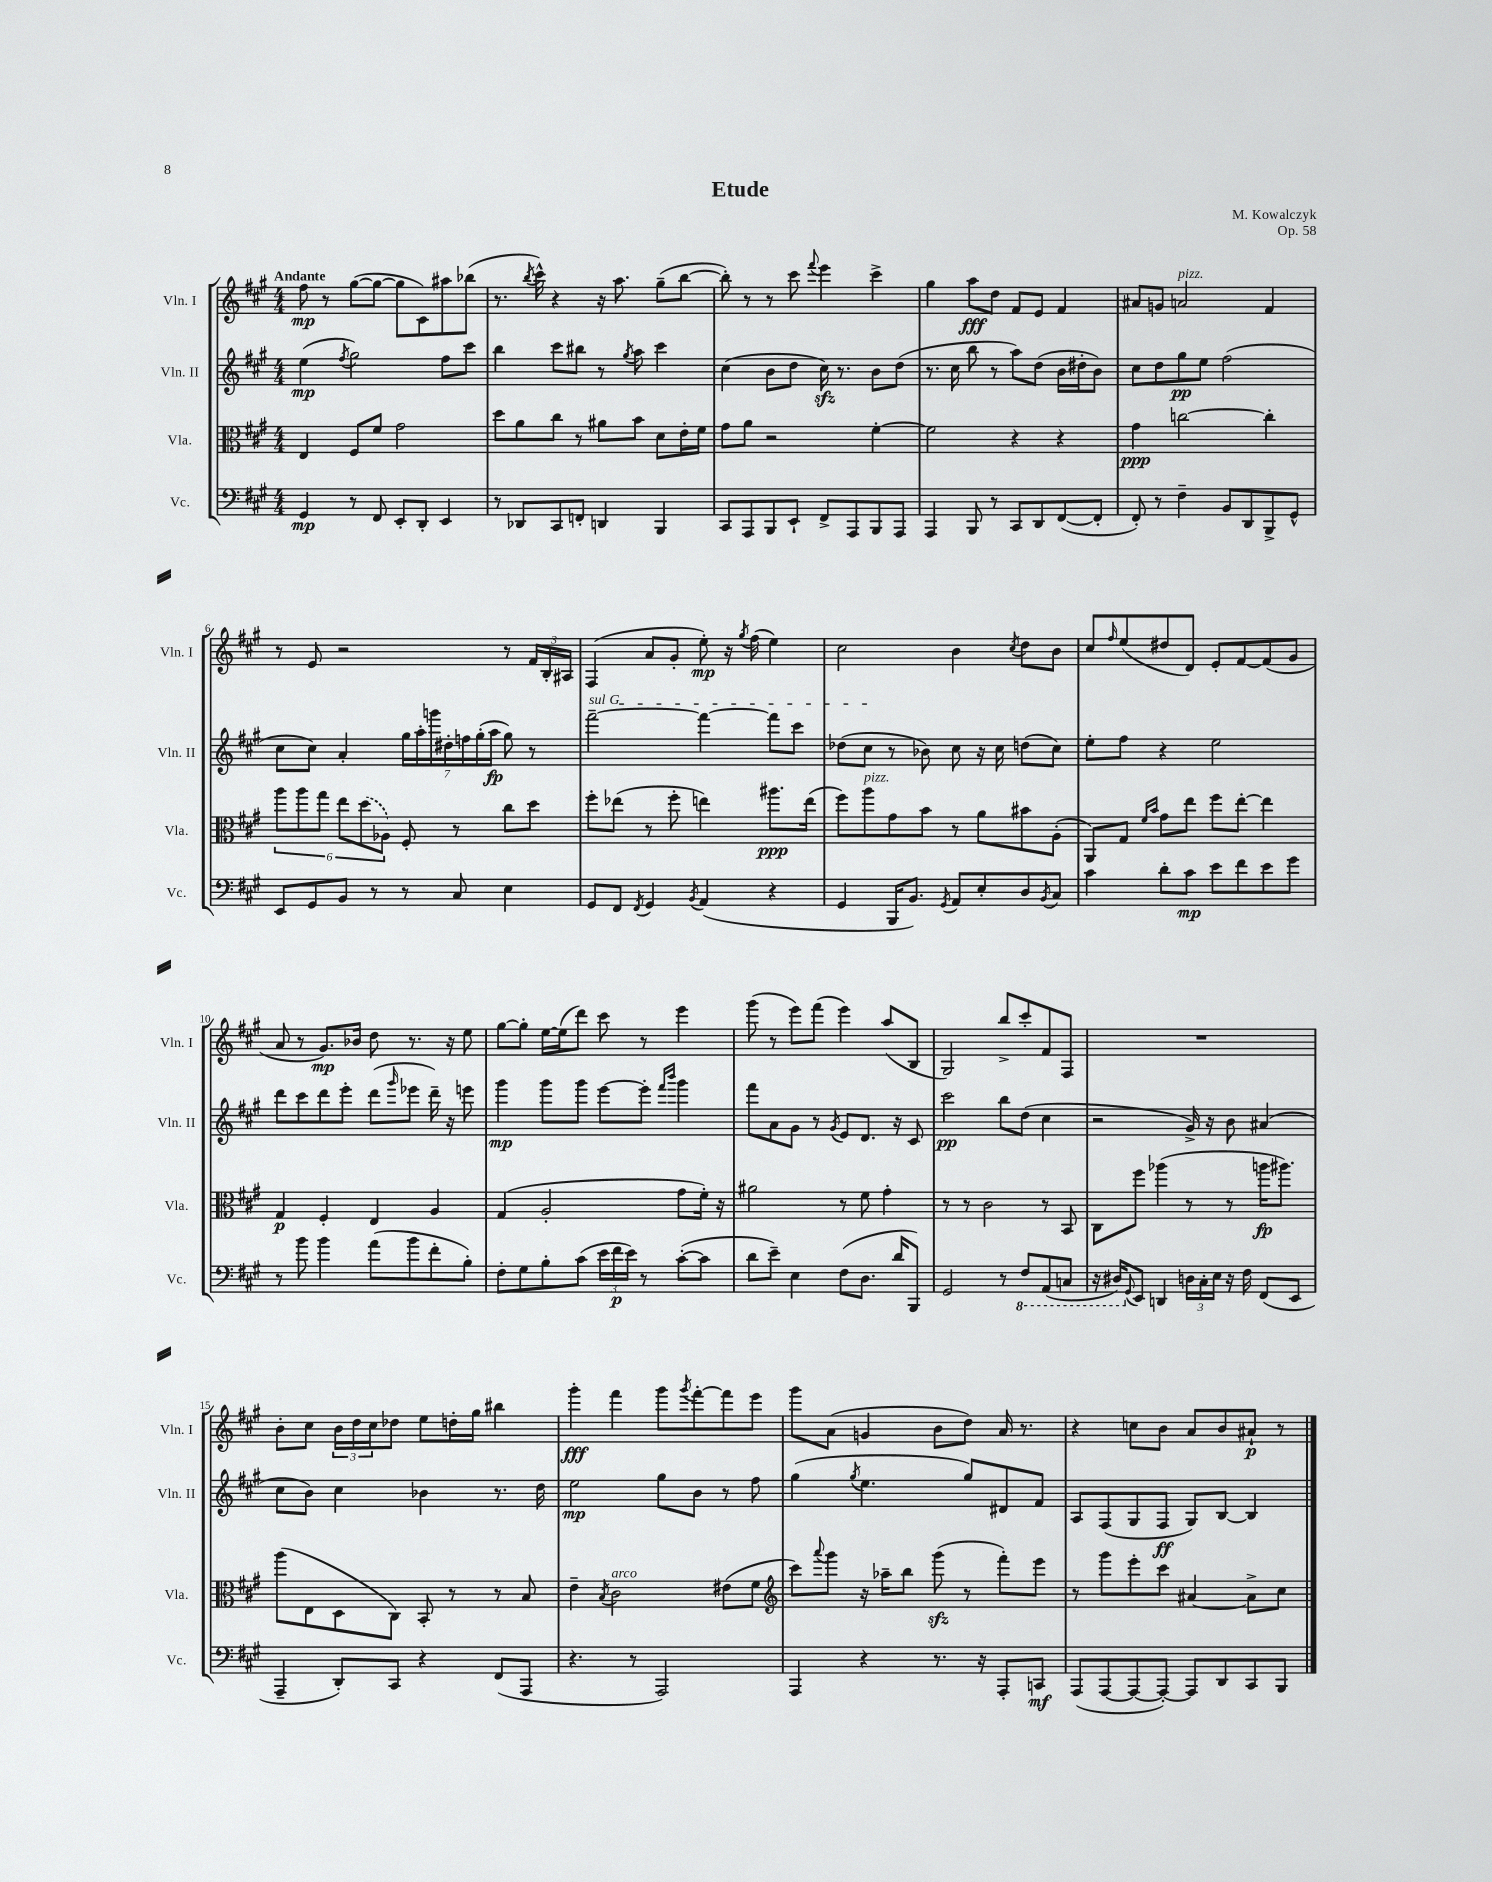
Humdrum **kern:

**kern	**kern	**kern	**kern
*staff4	*staff3	*staff2	*staff1
*clefF4	*clefC3	*clefG2	*clefG2
*k[f#c#g#]	*k[f#c#g#]	*k[f#c#g#]	*k[f#c#g#]
*M4/4	*M4/4	*M4/4	*M4/4
4GG#	4E	(4ee	8ff#
.	.	.	8r
.	.	8qff#	.
8r	8F#	2gg#)	([8gg#
8FF#	8f#	.	8gg#_
8EE'	2g#	.	8gg#]
8DD'	.	.	8c#)
4EE	.	8ff#	8aa#
.	.	8ccc#	(8bb-
=	=	=	=
8r	8dd	4bb	8.r
8DD-	8a	.	.
.	.	.	8qbb
.	.	.	16ccc#^^)
8CC#	8cc#	8ccc#	4r
8FF'	8r	8bb#	.
4DD	8a#	8r	16r
.	.	.	8.aa
.	.	8qgg#	.
.	8b	8aa	.
4BBB	8d	4ccc#	(8gg#~
.	16e'	.	[8bb
.	16f#	.	.
=	=	=	=
8CC#	8g#	(4cc#	8bb'])
8AAA	8a	.	8r
8BBB	2r	8b	8r
8EE`	.	8dd	8ccc#
.	.	.	8qqfff#
8FF#^	.	16cc#)	4eee
.	.	8.r	.
8AAA	.	.	.
8BBB	[4f#'	8b	4ccc#^
8AAA	.	(8dd	.
=	=	=	=
4AAA	2f#]	8.r	4gg#
.	.	16cc#	.
8BBB	.	8bb	8aa
8r	.	8r	8dd
8CC#	4r	8aa)	8f#
8DD	.	(8dd	8e
([8FF#	4r	16b	4f#
.	.	16dd#'	.
8FF#']	.	8b)	.
=	=	=	=
8FF#')	4g#	8cc#	8a#
8r	.	8dd	8g
4F#~	[2cc	8gg#	2a
.	.	8ee	.
8BB	.	(2ff#	.
8DD	.	.	.
8BBB^	4cc']	.	4f#
8GG#^^	.	.	.
=	=	=	=
8EE	12aa	8cc#	8r
.	12aa	.	.
8GG#	.	8cc#)	8e
.	12gg#	.	.
8BB	12ee	4a'	2r
.	(12dd	.	.
8r	.	.	.
.	12A-)	.	.
8r	8F#'	28gg#	.
.	.	28aa'	.
.	.	28ggg	.
.	.	28dd#'	.
8C#	8r	.	.
.	.	28ff	.
.	.	(28gg#'	.
.	.	28aa	.
4E	8cc#	8gg#)	8r
.	8dd	8r	24f#
.	.	.	24B'
.	.	.	24A#
=	=	=	=
8GG#	8ff#'	[2fff#~	(4F#
8FF#	(8ee-	.	.
8qFF#	.	.	.
4GG#	8r	.	8a
.	8ff#'	.	8g#'
8qBB	.	.	.
(4AA	4ee)	4fff#_	8ee')
.	.	.	16r
.	.	.	8qgg#
.	.	.	(16ff#
4r	8.aa#	8fff#]	4ee)
.	.	8ccc#	.
.	(16ee	.	.
=	=	=	=
4GG#	8ff#)	(8dd-	2cc#
.	8aa	8cc#	.
16BBB	8g#	8r	.
8.BB)	.	.	.
.	8b	8b-)	.
8qGG#	.	.	.
8AA	8r	8cc#	4b
8E'	8a	16r	.
.	.	16cc#	.
.	.	.	8qcc#
8D	8b#	(8dd	8dd
8qBB	.	.	.
8C#	(8A'	8cc#)	8b
=	=	=	=
4c#	8AA)	8ee'	8cc#
.	.	.	16qqff#
.	8G#	8ff#	(8ee
.	16qqf#	.	.
.	16qqb	.	.
8d'	8g#	4r	8dd#
8c#	8ee	.	8d)
8e	8ff#	2ee	8e'
8f#	[8ee'	.	[8f#
8e	4ee]	.	(8f#]
8g#	.	.	8g#
=	=	=	=
8r	4G#	8ddd	8a
8b	.	8ccc#	8r
4b	4F#'	8ddd	8.g#)
.	.	8eee'	.
.	.	.	16b-
(8a	4E	(8ddd	8dd
.	.	16qqggg#	.
8b	.	8eee-	8.r
8f#'	4A	16ddd~)	.
.	.	16r	16r
8B')	.	8eee	8ee
=	=	=	=
8F#'	(4G#	4ggg#	[8gg#
8G#	.	.	8gg#']
8B'	2A'	8ggg#	[16ee
.	.	.	(16ee]
(8c#	.	8ggg#	8ddd)
24e	.	[8eee	8ccc#
24f#	.	.	.
24e)	.	.	.
8r	.	8eee']	8r
.	.	16qqfff#	.
.	.	16qqbbb	.
([8c#'	8g#	4ggg#	4eee
8c#]	16f#')	.	.
.	16r	.	.
=	=	=	=
8d	2a#	8fff#	(8ggg#
8e~)	.	8a	8r
4E	.	8g#	8eee)
.	.	8r	(8fff#
.	.	8qg#	.
(8F#	8r	8e	4eee)
8.D	8f#	8.d	.
.	4g#'	.	(8aa
16d	.	16r	.
8BBB)	.	8c#	8B
=	=	=	=
2GG#	8r	2ccc#	2G#)
.	8r	.	.
.	2c#	.	.
8r	.	8bb	8bb^
8FF#	.	(8dd	8ccc#'
(8AAA	8r	4cc#	8f#
8CC	8BB	.	8F#
=	=	=	=
16r	8C#	2r	1r
16DD#)	.	.	.
8qqGG#	.	.	.
8EE	8ff#	.	.
4DD	(4aa-	.	.
24D	8r	16g#^)	.
24C#'	.	.	.
.	.	16r	.
24E	.	.	.
16r	8r	8b	.
16F#	.	.	.
(8FF#	16aa	(4a#	.
.	8.aa#)	.	.
8EE	.	.	.
=	=	=	=
4AAA~	(8aa	8cc#	8b'
.	8E	8b)	8cc#
8DD')	8D	4cc#	24b
.	.	.	24dd
.	.	.	24cc#
8CC#	8C#)	.	8dd-
4r	8BB'	4b-	8ee
.	8r	.	16dd'
.	.	.	16gg#
(8FF#	8r	8.r	4bb#
8AAA	8B	.	.
.	.	16dd	.
=	=	=	=
4.r	4e~	2ee	4ggg#'
.	8qB	.	.
.	2c#	.	4fff#
8r	.	.	.
2AAA)	.	8gg#	8ggg#
.	.	.	8qggg#
.	.	8b	[8fff#'
.	(8e#	8r	8fff#]
.	8f#	8ff#	8eee
=	=	=	=
*	*clefG2	*	*
4AAA	8ccc#)	(4gg#	8ggg#
.	8qqaaa	.	.
.	8ggg#	.	(8a
.	.	8qgg#	.
4r	16r	4.ee	4g
.	16aa-~	.	.
.	8bb	.	.
8.r	(8ggg#	.	8b
.	8r	8gg#)	8dd)
16r	.	.	.
8AAA'	8fff#')	8d#	16a
.	.	.	8.r
8CC	8eee	8f#	.
=	=	=	=
(8AAA	8r	8A	4r
[8AAA	8ggg#	(8F#	.
8AAA_	8eee'	8G#	8cc
8AAA'_)	8ccc#	8F#	8b
8AAA]	[4a#	8G#)	8a
8DD	.	[8B	8b
8CC#	8a#^]	4B]	8a#`
8BBB	8cc#	.	8r
==	==	==	==
*-	*-	*-	*-
